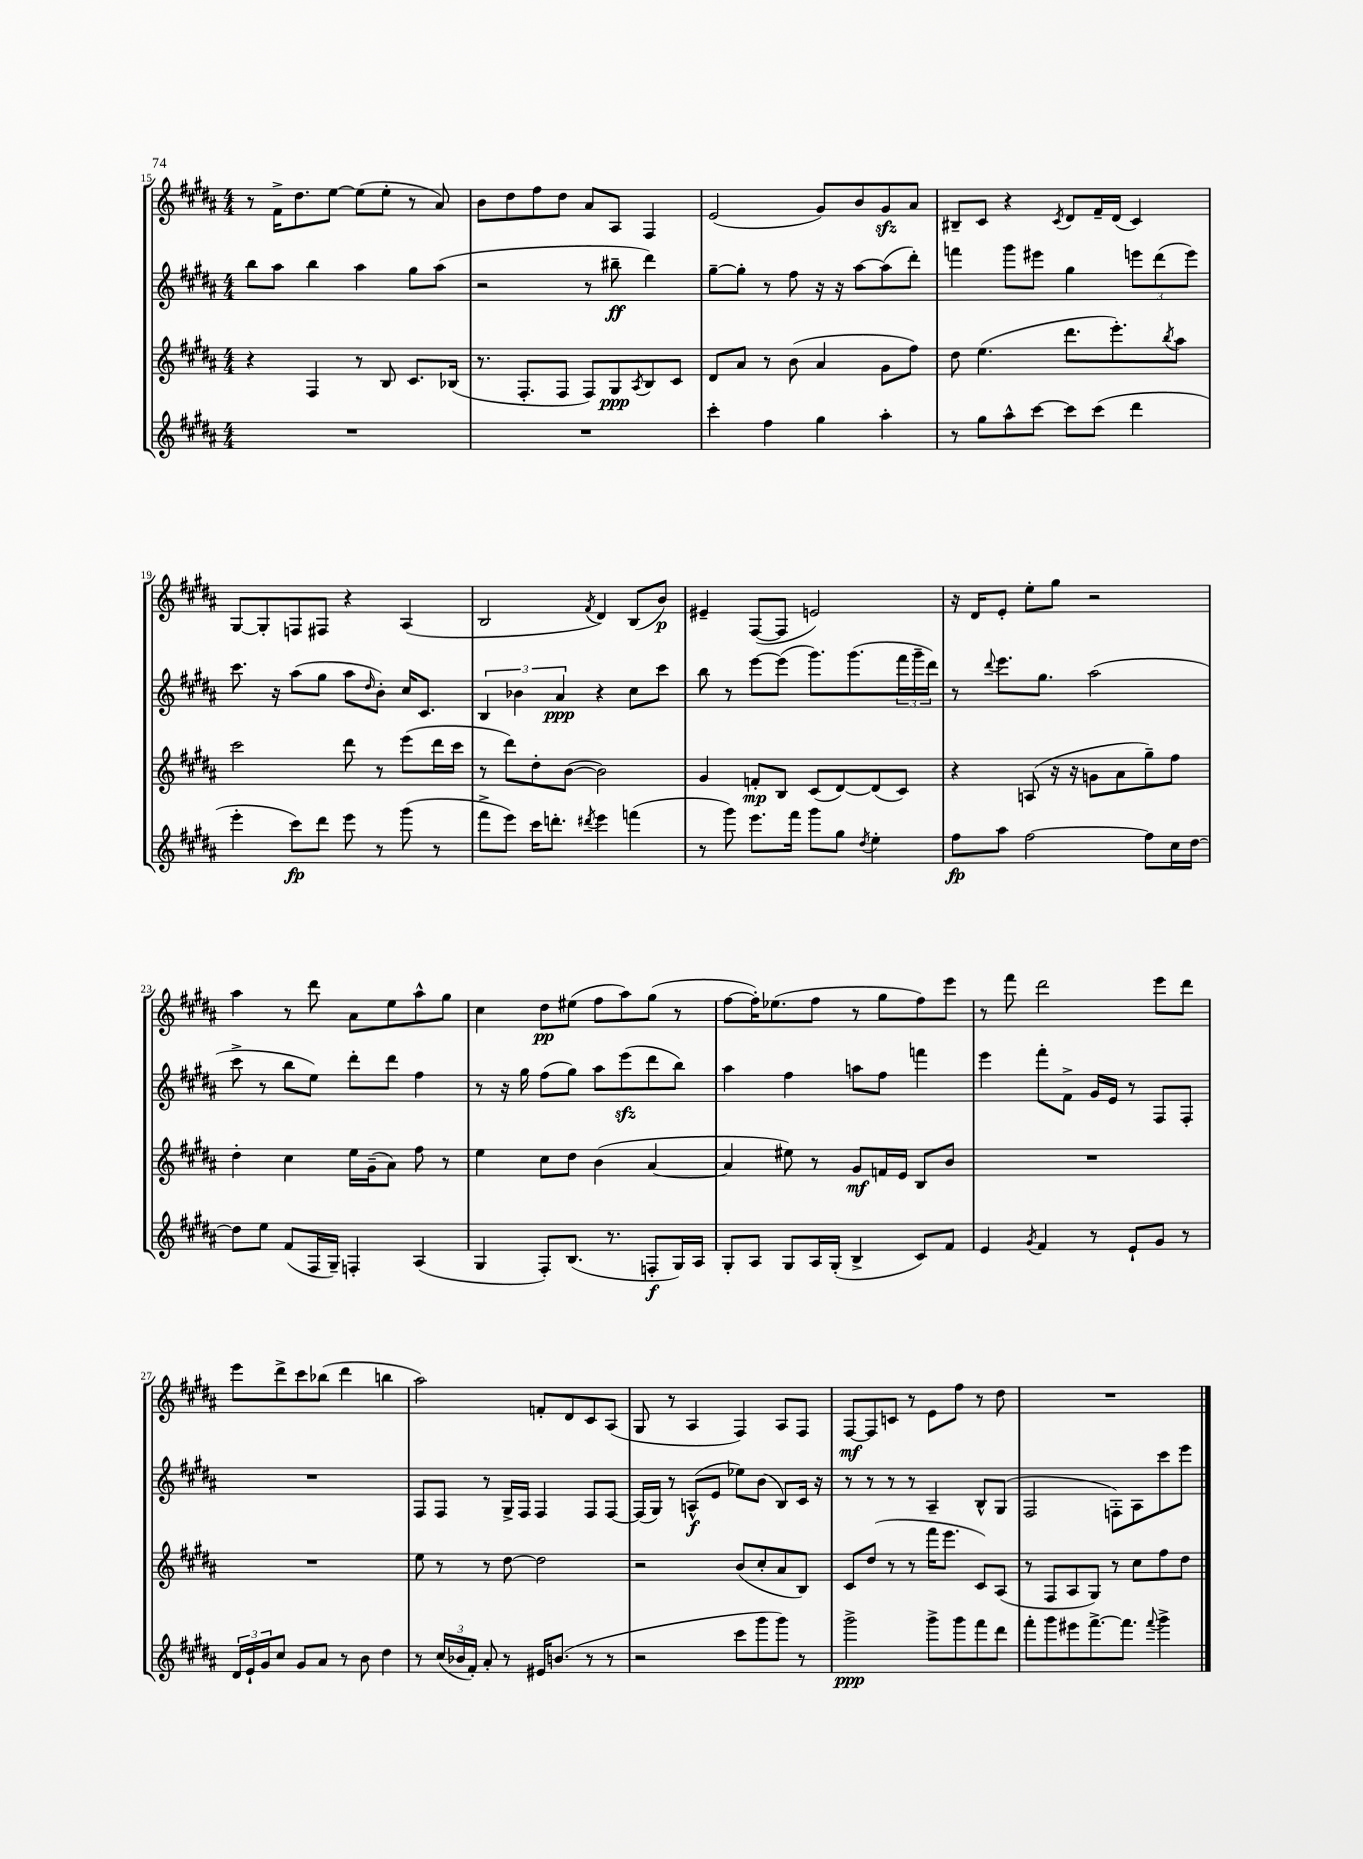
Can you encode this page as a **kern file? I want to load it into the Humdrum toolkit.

**kern	**kern	**kern	**kern
*staff4	*staff3	*staff2	*staff1
*clefG2	*clefG2	*clefG2	*clefG2
*k[f#c#g#d#a#]	*k[f#c#g#d#a#]	*k[f#c#g#d#a#]	*k[f#c#g#d#a#]
*M4/4	*M4/4	*M4/4	*M4/4
1r	4r	8bb\L	8r
.	.	8aa#\J	16f#^\LK
.	.	.	8.dd#\
.	4F#/	4bb\	.
.	.	.	[8ee\J
.	8r	4aa#\	(8ee\]L
.	8B/	.	8ee'\J
.	8.c#/L	8gg#\L	8r
.	.	(8aa#\J	8a#/)
.	(16B-/Jk	.	.
=	=	=	=
1r	8.r	2r	8b\L
.	.	.	8dd#\
.	8.F#'/L	.	.
.	.	.	8ff#\
.	8F#/J	.	8dd#\J
.	8F#/L)	8r	8a#/L
.	8G#/	8bb#~\	8A#/J
.	8qA#/	.	.
.	8B/	4ddd#\)	4F#/
.	8c#/J	.	.
=	=	=	=
4ccc#'\	8d#/L	[8gg#~\L	(2e/
.	8a#/J	8gg#'\]J	.
4ff#\	8r	8r	.
.	(8b\	8ff#\	.
4gg#\	4a#/	16r	8g#/L)
.	.	16r	.
.	.	[8aa#\L	8b/
4aa#'\	8g#\L	(8aa#\]	8g#/
.	8ff#\J)	8ddd#'\J)	8a#/J
=	=	=	=
8r	8dd#\	4fff\	8B#~/L
8gg#\L	(4.ee\	.	8c#/J
8aa#^^\	.	8ggg#\L	4r
[8ccc#\J	.	8eee#\J	.
.	.	.	8qc#/
8ccc#\]L	8.ddd#\L	4gg#\	8d#/L
(8ccc#\J	.	.	16f#~/L
.	8.eee'\)	.	(16d#/JJ
4ddd#\	.	12eee\L	4c#/)
.	.	(12ddd#\	.
.	8qbb/	.	.
.	8aa#\J	.	.
.	.	12eee\J)	.
=	=	=	=
4eee'\	2ccc#\	8.ccc#\	[8G#/L
.	.	.	8G#'/]
.	.	16r	.
8ccc#\L)	.	(8aa#\L	8F/
8ddd#\J	.	8gg#\J	8F#/J
8eee\	8ddd#\	8aa#\L	4r
.	.	16qqdd#/	.
8r	8r	8b'\J)	.
(8ggg#\	(8eee\L	16cc#/LK	(4A#/
.	.	8.c#/J	.
8r	16ddd#\L	.	.
.	16ccc#\JJ	.	.
=	=	=	=
8fff#^\L	8r	6B/	2B/
8eee\J)	8ddd#\L)	.	.
.	.	6b-\	.
16ccc#\LK	8dd#'\	.	.
8.ddd'\J	.	.	.
.	.	6a#/	.
.	([8b\J	.	.
8qddd#/	.	.	8qf#/
4eee\	2b\])	4r	4d#/)
(4fff\	.	8cc#\L	(8B/L
.	.	8ccc#\J	8b/J)
=	=	=	=
8r	4g#/	8bb\	4e#~/
8ggg#\)	.	8r	.
8.eee\L	8f'/L	[8eee\L	([8F#/L
.	8B/J	(8eee\]J	8F#/]J
16fff#\Jk	.	.	.
8ggg#\L	(8c#/L	8.ggg#\L)	2e/)
8gg#\J	[8d#/)	.	.
.	.	(8.ggg#\	.
8qdd#/	.	.	.
4ee'\	(8d#/]	.	.
.	8c#/J)	24fff#\L	.
.	.	24ggg#~\	.
.	.	24ddd#\JJ)	.
=	=	=	=
8ff#\L	4r	8r	16r
.	.	.	16d#/LK
.	.	8qqddd#/	.
8aa#\J	.	8.eee\L	8e'/J
[2ff#\	(8A/	.	8ee'\L
.	.	8.gg#\J	.
.	16r	.	8gg#\J
.	16r	.	.
.	8g\L	(2aa#\	2r
.	8a#\	.	.
8ff#\]L	8gg#~\)	.	.
16cc#\L	8ff#\J	.	.
[16dd#\JJ	.	.	.
=	=	=	=
8dd#\]L	4dd#'\	8ccc#^\	4aa#\
8ee\J	.	8r	.
(8f#/L	4cc#\	8bb\L	8r
16F#/L	.	8ee\J)	8ddd#\
16G#~/JJ)	.	.	.
4F'/	16ee\LL	8ddd#'\L	8a#\L
.	(16g#~\J	.	.
.	8a#\J)	8ddd#\J	8ee\
(4A#/	8ff#\	4ff#\	8aa#^^\
.	8r	.	8gg#\J
=	=	=	=
4G#/	4ee\	8r	4cc#\
.	.	16r	.
.	.	16gg#\	.
8F#'/L)	8cc#\L	(8ff#\L	8dd#\L
(8.B/J	8dd#\J	8gg#\J)	(8ee#\J
.	(4b\	8aa#\L	8ff#\L
8.r	.	.	.
.	.	(8eee\	8aa#\)
8F'/L	[4a#/	8ddd#\	(8gg#\J
16G#/L)	.	8bb\J)	8r
16A#/JJ	.	.	.
=	=	=	=
8G#'/L	4a#/]	4aa#\	[8ff#\L
8A#/J	.	.	16ff#'\]K)
.	.	.	(8.ee-\
8G#/L	8ee#\)	4ff#\	.
16A#/L	8r	.	8ff#\J
(16G#'/JJ	.	.	.
4B^/	8g#/L	8aa\L	8r
.	16f/L	8ff#\J	8gg#\L
.	16e/JJ	.	.
8c#/L)	8B/L	4fff\	8ff#\)
8f#/J	8b/J	.	8eee\J
=	=	=	=
4e/	1r	4eee\	8r
.	.	.	8fff#\
8qg#/	.	.	.
4f#/	.	8fff#'\L	2ddd#\
.	.	8f#^\J	.
8r	.	16g#/LL	.
.	.	16e/JJ	.
8e`/L	.	8r	.
8g#/J	.	8F#/L	8eee\L
8r	.	8F#'/J	8ddd#\J
=	=	=	=
24d#/LL	1r	1r	8eee\L
24e`/	.	.	.
24g#/J	.	.	.
8cc#/J	.	.	8ddd#^\
8g#/L	.	.	8ccc#\
8a#/J	.	.	(8bb-\J
8r	.	.	4ddd#\
8b\	.	.	.
4dd#\	.	.	4bb\
=	=	=	=
8r	8ee\	8F#/L	2aa#\)
(24cc#/LL	8r	8F#/J	.
24b-/	.	.	.
24f#'/JJ)	.	.	.
8a#'/	8r	8r	.
8r	[8dd#\	16G#^/LL	.
.	.	16F#/JJ	.
16e#/LK	2dd#\]	4F#/	8f'/L
(8.b/J	.	.	.
.	.	.	8d#/
8r	.	8F#/L	8c#/
8r	.	[8F#/J	(8A#/J
=	=	=	=
2r	2r	(16F#/]LL	8G#/
.	.	16G#/JJ)	.
.	.	8r	8r
.	.	(8A^^/L	4A#/
.	.	8e/J	.
8ccc#\L	(8b/L	8ee-\L)	4F#/)
8ggg#\	8cc#'/	(8b\J	.
8ggg#\J)	8a#/	8B/L)	8A#/L
8r	8B/J)	16c#/Jk	8F#/J
.	.	16r	.
=	=	=	=
2ggg#^\	8c#/L	8r	[8F#/L
.	(8dd#/J	8r	8F#/]
.	8r	8r	8c/J
.	8r	8r	8r
8ggg#^\L	16fff#\LK	4A#~/	8e\L
.	8.eee\J	.	.
8ggg#\	.	.	8ff#\J
8fff#\	8c#/L)	8B^^/L	8r
8ddd#\J	(8A#/J	(8G#/J	8dd#\
=	=	=	=
8fff#'\L	8r	2F#/	1r
8ggg#\	8F#/L	.	.
8eee#\	8A#/	.	.
[8.fff#^\	8G#/J)	.	.
.	8r	8F'\L)	.
8.fff#\]J	.	.	.
.	8cc#\L	8A#\	.
8qqfff#/	.	.	.
4ggg#^\	8ff#\	8ccc#\	.
.	8dd#\J	8eee\J	.
==	==	==	==
*-	*-	*-	*-
